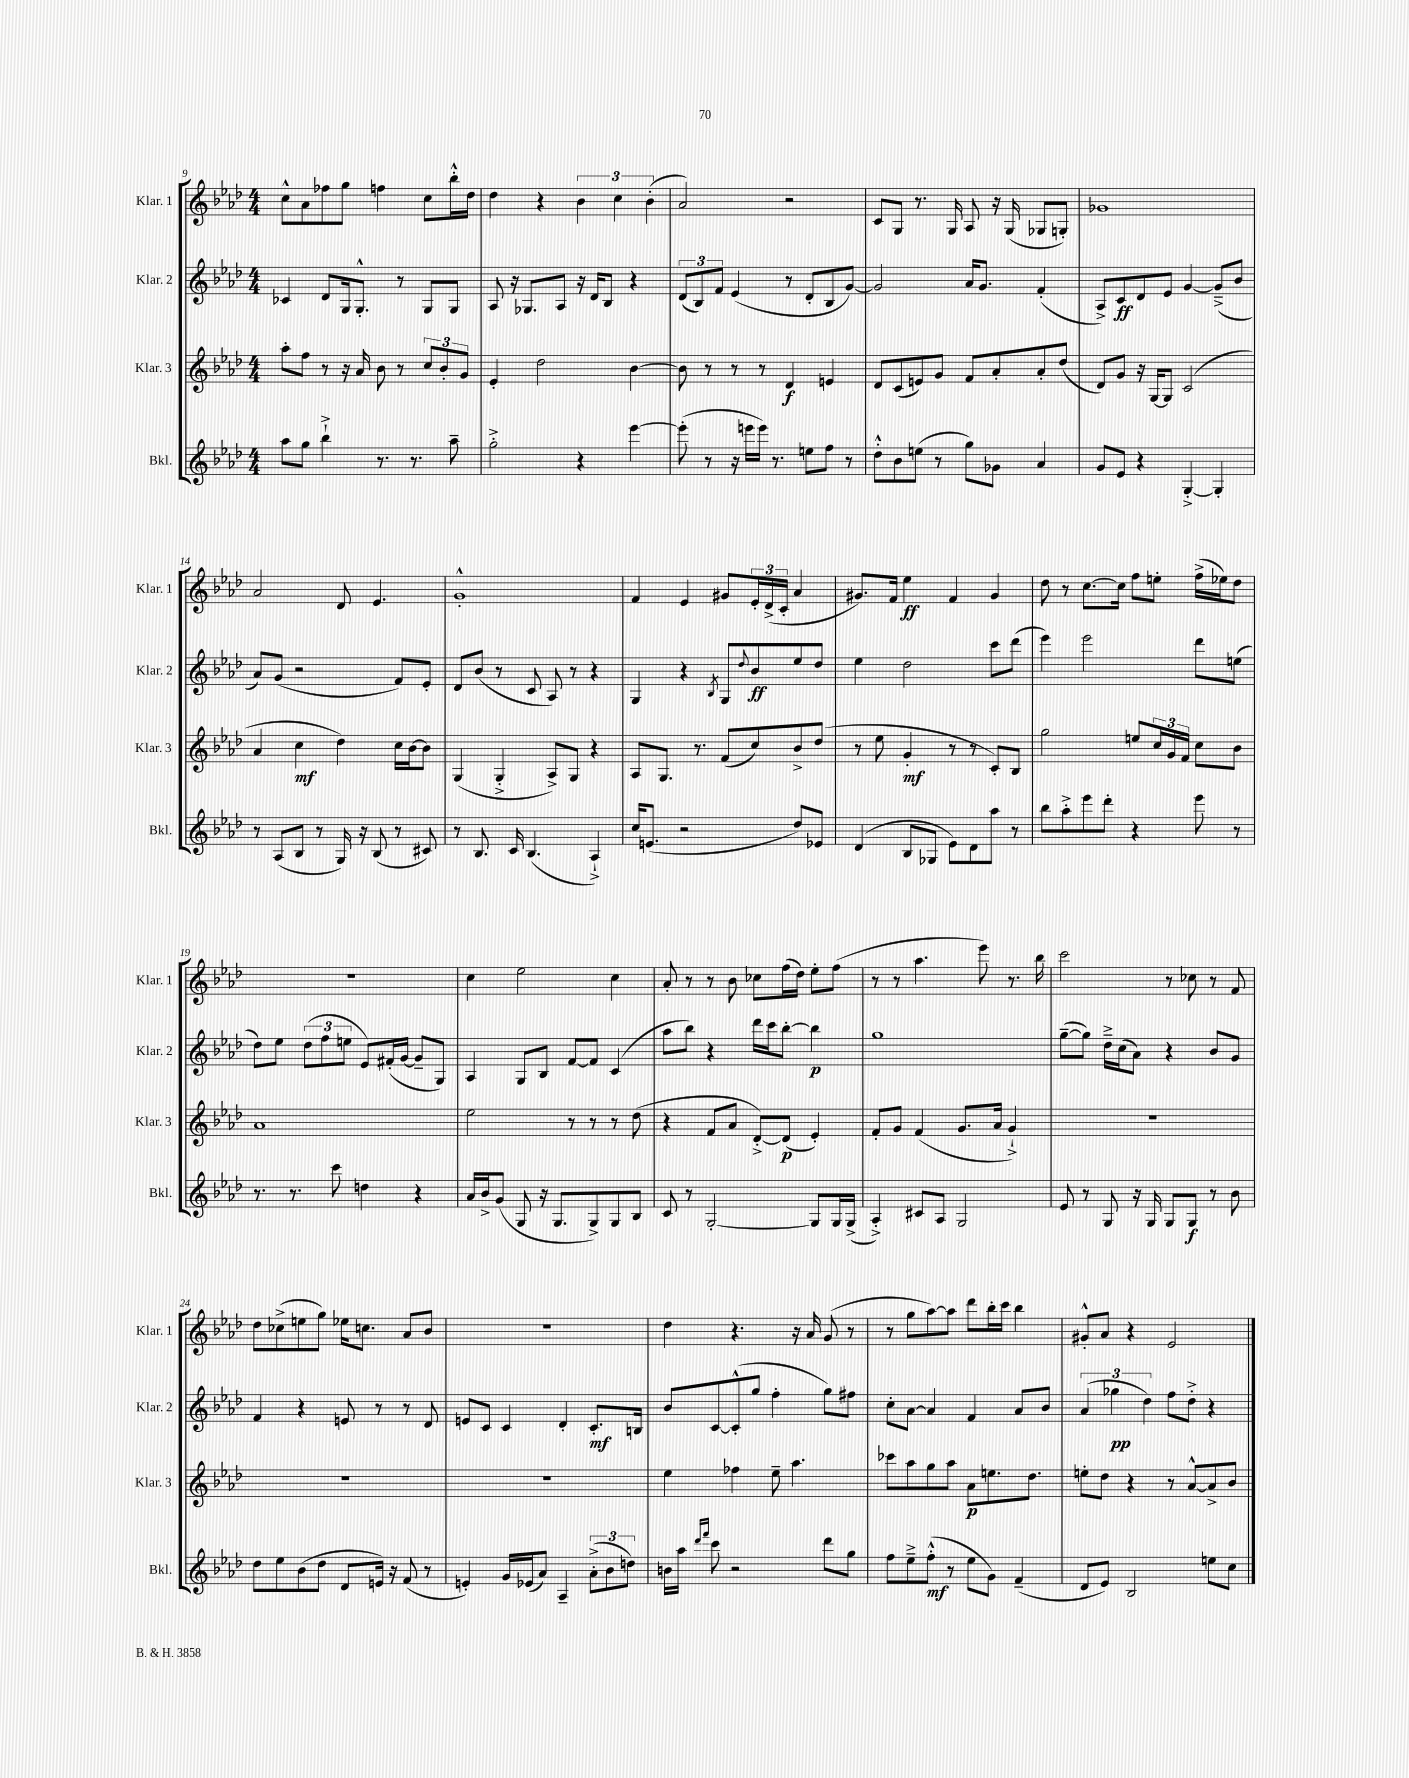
<<
\new StaffGroup <<
\new Staff = "s0" \with { instrumentName = "Klar. 1" shortInstrumentName = "Klar. 1" } {
    \clef treble \key aes \major \numericTimeSignature \time 4/4
    c''8-^ aes'8 fes''8 g''8 f''4 c''8 bes''16-.-^ des''16 |
    des''4 r4 \tuplet 3/2 { bes'4 c''4 bes'4-.( } |
    aes'2) r2 |
    c'8 g8 r8. g16 aes8 r16 g16( ges8 g8-.) |
    ges'1 |
    aes'2 des'8 ees'4. |
    g'1-.-^ |
    f'4 ees'4 gis'8 \tuplet 3/2 { ees'16-. des'16->( c'16-. } aes'4 |
    gis'8.) f'16 ees''4\ff f'4 gis'4 |
    des''8 r8 c''8.~ c''16 f''8 e''8-. f''16->( ees''16) des''8 |
    r1 |
    c''4 ees''2 c''4 |
    aes'8-. r8 r8 bes'8 ces''8 f''16( des''16) ees''8-. f''8( |
    r8 r8 aes''4. ees'''8) r8. bes''16 |
    c'''2 r8 ces''8 r8 f'8 |
    des''8 ces''8->( e''8 g''8) ees''16 c''8. aes'8 bes'8 |
    R1 |
    des''4 r4. r16 aes'16 g'8( r8 |
    r8 g''8 aes''8~) aes''8 des'''8 bes''16-. c'''16 bes''4 |
    gis'8-.-^ aes'8 r4 ees'2 \bar "|." |
}
\new Staff = "s1" \with { instrumentName = "Klar. 2" shortInstrumentName = "Klar. 2" } {
    \clef treble \key aes \major \numericTimeSignature \time 4/4
    ces'4 des'8 g16 g8.-.-^ r8 g8 g8 |
    aes8 r16 ges8. aes8 r16 des'16 bes8 r4 |
    \tuplet 3/2 { des'8( bes8) f'8 } ees'4( r8 des'8-. bes8 g'8~) |
    g'2 aes'16 g'8. f'4-.( |
    aes8->) c'8\ff des'8 ees'8 g'4~ g'8--->( bes'8 |
    aes'8) g'8( r2 f'8) ees'8-. |
    des'8 bes'8( r8 c'8 aes8) r8 r4 |
    g4 r4 \acciaccatura { bes8 } g8 \appoggiatura { des''8 } bes'8\ff ees''8 des''8 |
    ees''4 des''2 c'''8 des'''8( |
    ees'''4) ees'''2 des'''8 e''8( |
    des''8) ees''8 \tuplet 3/2 { des''8( f''8 e''8 } ees'8) fis'16-.( g'16~ g'8-- g8) |
    aes4 g8 bes8 f'8~ f'8 c'4( |
    aes''8 bes''8) r4 des'''16 c'''16 bes''8~-. bes''4\p |
    g''1 |
    g''8~--( g''8) des''16---> c''16( aes'8) r4 bes'8 g'8 |
    f'4 r4 e'8 r8 r8 des'8 |
    e'8 c'8 c'4 des'4-. c'8.-.\mf b16 |
    bes'8 c'8~ c'8-.-^( g''8 f''4-. g''8) fis''8 |
    c''8-. aes'8~ aes'4 f'4 aes'8 bes'8 |
    \tuplet 3/2 { aes'4( ges''4\pp des''4) } f''8 des''8-.-> r4 \bar "|." |
}
\new Staff = "s2" \with { instrumentName = "Klar. 3" shortInstrumentName = "Klar. 3" } {
    \clef treble \key aes \major \numericTimeSignature \time 4/4
    aes''8-. f''8 r8 r16 aes'16 bes'8 r8 \tuplet 3/2 { c''8 bes'8-. g'8 } |
    ees'4-. des''2 bes'4~ |
    bes'8 r8 r8 r8 des'4\f e'4 |
    des'8 c'8( e'8) g'8 f'8 aes'8-. aes'8-. des''8( |
    des'8) g'8 r16 g16~ g8 c'2( |
    aes'4 c''4\mf des''4) c''16 bes'16~ bes'8 |
    g4( g4-.-> aes8->) g8 r4 |
    aes8 g8. r8. f'8( c''8) bes'8-> des''8( |
    r8 ees''8 g'4-.\mf r8 r8 c'8-.) bes8 |
    g''2 e''8 \tuplet 3/2 { c''16 g'16 f'16 } c''8 bes'8 |
    aes'1 |
    ees''2 r8 r8 r8 des''8( |
    r4 f'8 aes'8 des'8~-.->) des'8\p( ees'4-.) |
    f'8-. g'8 f'4( g'8. aes'16 g'4-!->) |
    R1 |
    R1 |
    R1 |
    ees''4 fes''4 ees''8-- aes''4. |
    ces'''8 aes''8 g''8 aes''8 aes'8\p e''8. des''8. |
    e''8-. des''8 r4 r8 aes'8~-^ aes'8-> bes'8 \bar "|." |
}
\new Staff = "s3" \with { instrumentName = "Bkl." shortInstrumentName = "Bkl." } {
    \clef treble \key aes \major \numericTimeSignature \time 4/4
    aes''8 g''8 bes''4-!-> r8. r8. aes''8-- |
    g''2-.-> r4 ees'''4~ |
    ees'''8-.( r8 r16 e'''16 e'''16) r8. e''8 f''8 r8 |
    des''8-.-^ bes'8 e''8( r8 g''8) ges'8 aes'4 |
    g'8 ees'8 r4 g4~-.-> g4-. |
    r8 aes8( bes8 r8 g16) r16 bes8( r8 cis'8) |
    r8 bes8. c'16 bes4.( aes4-!->) |
    c''16 e'8.( r2 des''8) ees'8 |
    des'4( bes8 ges8 ees'8) des'8 aes''8 r8 |
    bes''8 aes''8-.-> ees'''8 des'''8-. r4 ees'''8 r8 |
    r8. r8. c'''8 d''4 r4 |
    aes'16 bes'16-> g'8( g8 r16 g8. g8->) g8 bes8 |
    c'8 r8 g2~-. g8 g16 g16->( |
    aes4-.->) cis'8 aes8 g2 |
    ees'8 r8 g8 r16 g16 g8 g8\f r8 bes'8 |
    des''8 ees''8 bes'8( des''8 des'8 e'16) r16 f'8( r8 |
    e'4-.) g'16 ees'16( aes'8) aes4-- \tuplet 3/2 { aes'8-.->( bes'8 d''8) } |
    b'16 aes''16 \grace { des'''16 f'''16 } c'''8 r2 des'''8 g''8 |
    f''8 ees''8---> f''8-.-^\mf( r8 ees''8 g'8) f'4--( |
    des'8 ees'8) bes2 e''8 c''8 \bar "|." |
}
>>
>>
\layout { \context { \Score currentBarNumber = #9 } }
